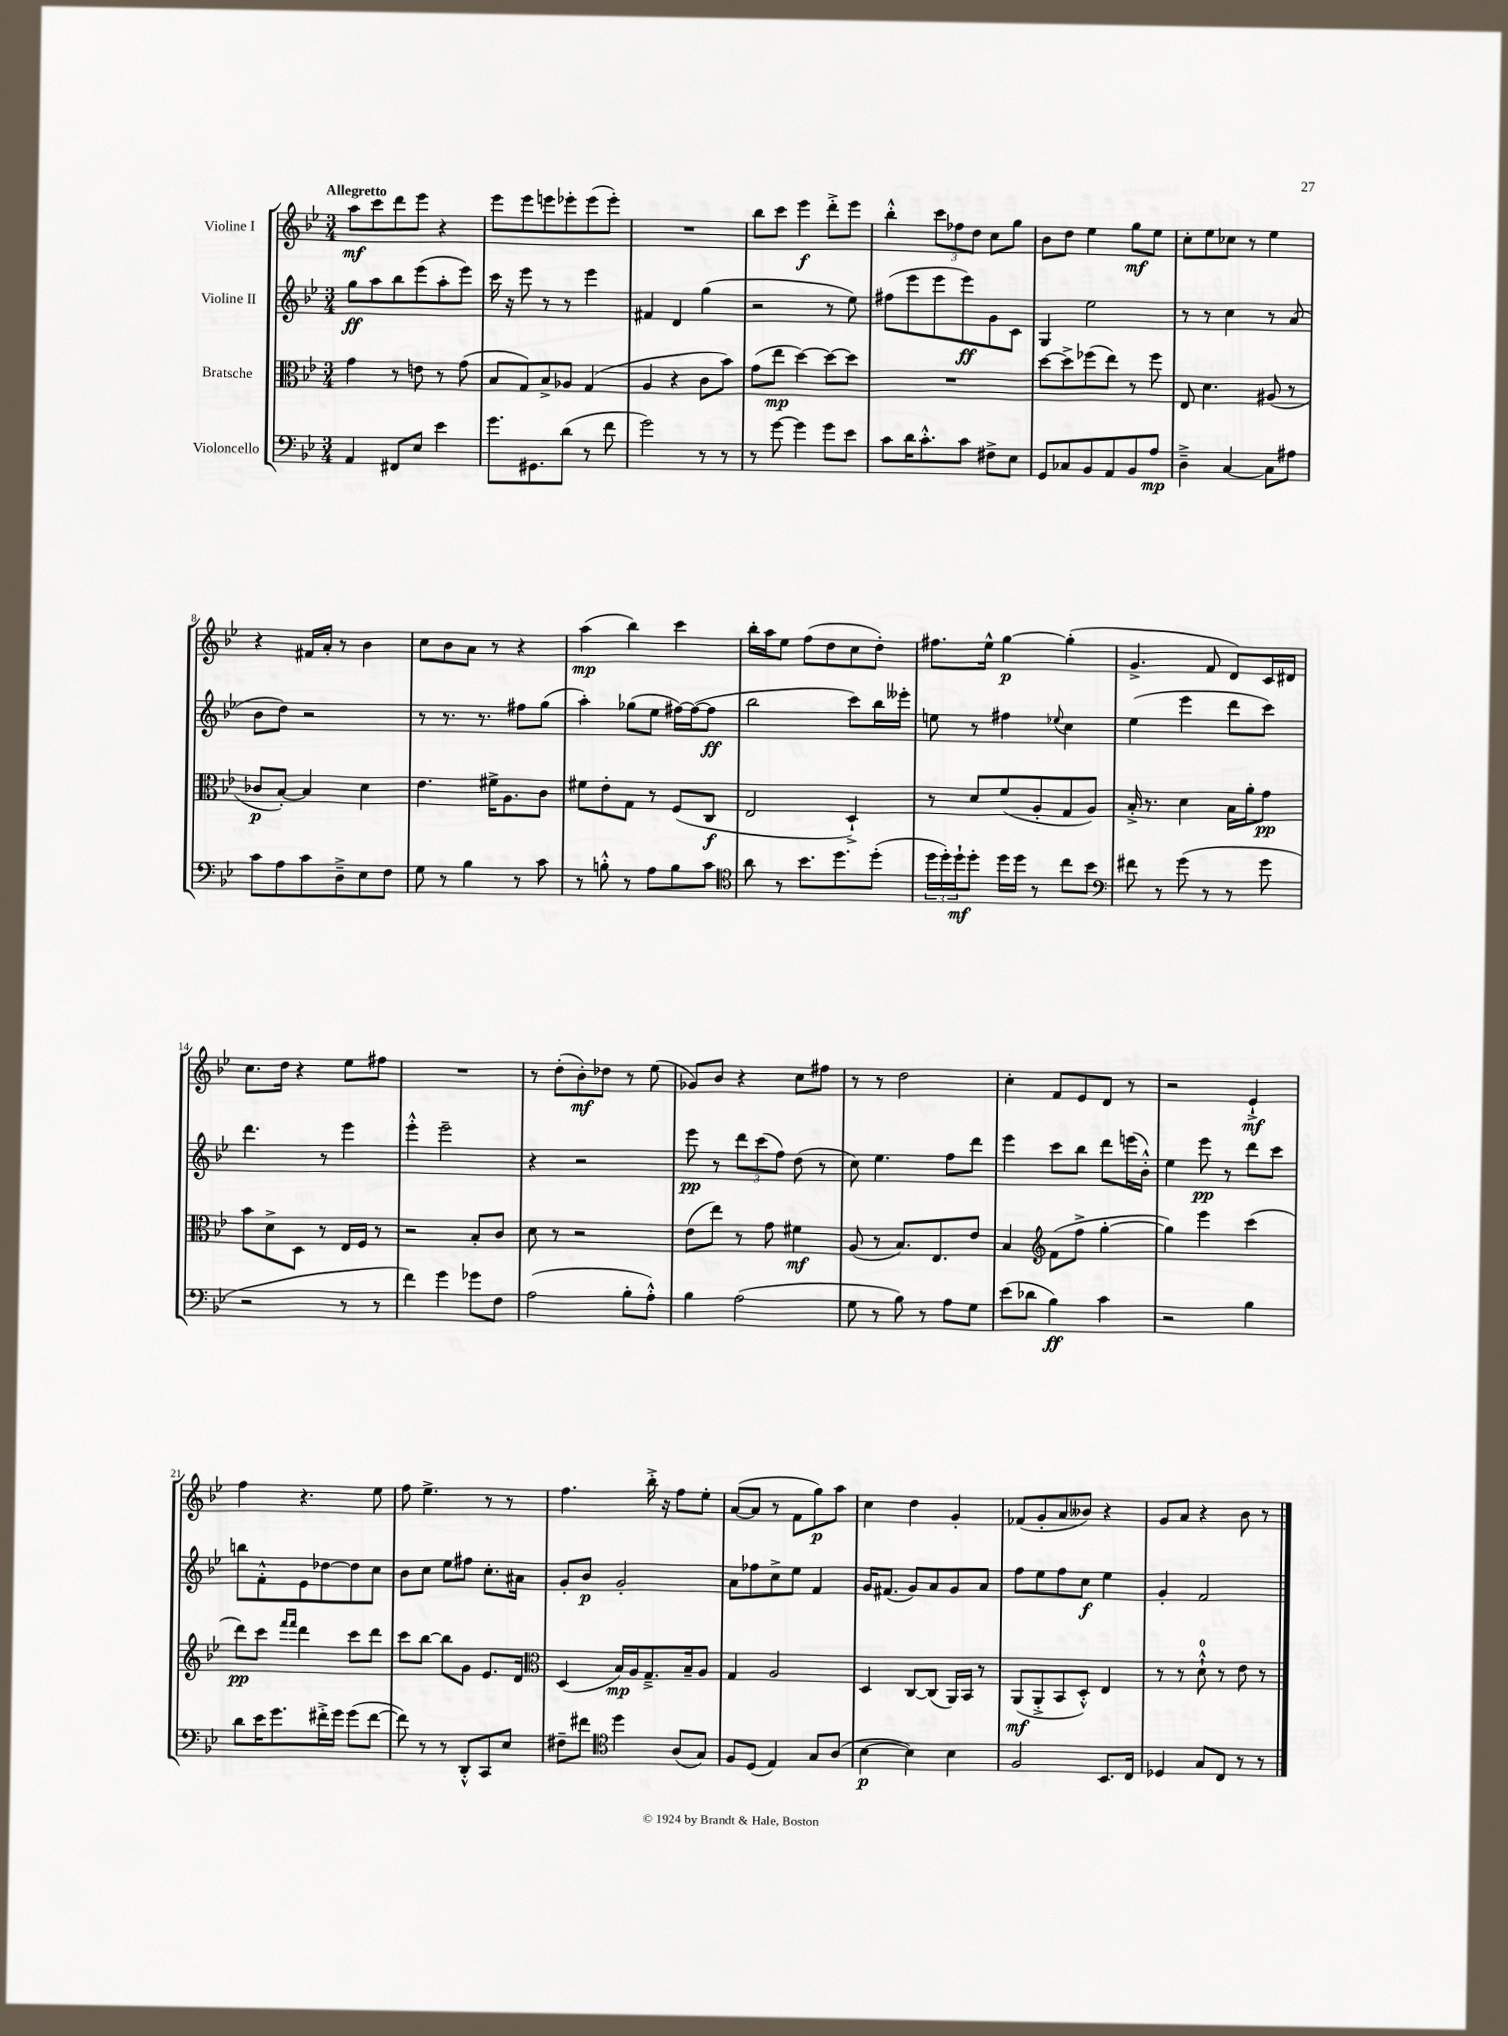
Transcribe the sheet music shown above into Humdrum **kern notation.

**kern	**kern	**kern	**kern
*staff4	*staff3	*staff2	*staff1
*clefF4	*clefC3	*clefG2	*clefG2
*k[b-e-]	*k[b-e-]	*k[b-e-]	*k[b-e-]
*M3/4	*M3/4	*M3/4	*M3/4
4AA/	4g\	8gg\L	8aa\L
.	.	8aa\	8ccc\
8FF#/L	8r	8bb-\	8ddd\
8E-/J	8e\	(8eee-\	8eee-\J
4e-\	8r	8aa'\	4r
.	(8g\	8eee-\J)	.
=	=	=	=
8.g\L	8B-/L	16ccc\	8eee-\L
.	.	16r	.
.	8G/)	8eee-\	8eee-\
8.GG#\	.	.	.
.	8B-^/	8r	8eee\
(8d\J	8A-/J	8r	8eee-'\
8r	(4G/	4eee-\	(8eee-\
8f\	.	.	8eee-'\J)
=	=	=	=
2g\)	4A/	4f#/	2.r
.	4r	4d/	.
8r	8c\L	(4gg\	.
8r	8b-\J)	.	.
=	=	=	=
8r	(8g\L	2r	8bb-\L
[8g\	8ee-\J	.	8ccc\J
4g\]	[4dd\)	.	4eee-\
8g\L	8dd\_L	8r	8ddd'^\L
8e-\J	8dd\]J	8ee-\)	8eee-\J
=	=	=	=
8c\L	2.r	(8ff#\L	4bb-'^^\
16d\K	.	8eee-\	.
8.c'^^\	.	.	.
.	.	8eee-\	12ccc\L
.	.	.	12ff-\
8c\J	.	8eee-\)	.
.	.	.	12dd\J
8F#^\L	.	8g\	8cc\L
8E-\J	.	8c\J	8gg\J
=	=	=	=
8GG/L	[8dd\L	4G/	8b-\L
8C-/	8dd^\]	.	8dd\J
8BB-/	(8ff-\	2ee-\	4ee-\
8AA/	8ee-\J)	.	.
8BB-/	8r	.	8gg\L
8A/J	8ff-\	.	8ee-\J
=	=	=	=
4D~^\	8E-/	8r	8cc'\L
.	4.d\	8r	8ee-\
[4C/	.	4cc\	8cc-\J
.	.	.	8r
8C\]L	(8A#/	8r	4ee-\
8A#\J	8r	(8a/	.
=	=	=	=
8c\L	8c-/L	8b-\L	4r
8A\	[8B-'/J)	8dd\J)	.
8c\	4B-/]	2r	16f#/LL
.	.	.	16a'/JJ
8D~^\	.	.	8r
8E-\	4d\	.	4b-\
8F\J	.	.	.
=	=	=	=
8G\	4.e-\	8r	8cc\L
8r	.	8.r	8b-\
4B-\	.	.	8a\J
.	.	8.r	.
.	16f#^\LK	.	8r
.	8.A\	.	.
8r	.	8ff#\L	4r
8c\	8c\J	(8gg\J	.
=	=	=	=
8r	8f#\L	4aa'\)	(4aa\
8B'^^\	8e-'\	.	.
8r	8G\J	(8gg-\L	4bb-\)
8A\L	8r	8ee-\J	.
8B\	(8F/L	[16ff#\LL)	4ccc\
.	.	(16ff#\_J	.
8c\J	8C/J	8ff#\]J	.
=	=	=	=
*clefC4	*	*	*
8a\	2E-/	2bb-\	16bb-'\LL
.	.	.	16aa\J
8r	.	.	8ee-\J
8.b-\L	.	.	(8ff\L
.	.	.	8dd\
8.dd\	.	.	.
.	4D`^/)	8ccc\L)	8cc\
(8dd'\J	.	16bb-\L	8dd'\J)
.	.	16eee--'\JJ	.
=	=	=	=
24dd\LL	8r	8ee\	8.ff#\L
24dd'\)	.	.	.
24dd`\J	.	.	.
8dd'\J	8d/L	8r	.
.	.	.	16ee-^^\Jk
16dd\LL	(8f/	4ff#\	[4gg\
16dd\JJ	.	.	.
8r	8A'/	.	.
.	.	8qqee-/	.
8cc\L	8G/	4cc\	(4gg'\]
8b-\J	8A/J)	.	.
=	=	=	=
*clefF4	*	*	*
8f#\	16B-'^/	(4ee-\	4.g^/
.	8.r	.	.
8r	.	.	.
(8g\	4d\	4eee-\	.
8r	.	.	8f/
8r	16B-\LL	8ddd\L	8d/L)
.	16a'\J	.	.
8g\	8g\J	8ccc\J)	16c/L
.	.	.	16d#/JJ
=	=	=	=
2r	8b-\L	4.ddd\	8.cc\L
.	8d^\	.	.
.	.	.	16dd\Jk
.	8D\J	.	4r
.	8r	8r	.
8r	16E-/LL	4eee-\	8ee-\L
.	16F/JJ	.	.
8r	8r	.	8ff#\J
=	=	=	=
4f\)	2r	4eee-'^^\	2.r
4g\	.	2eee-~\	.
8g-\L	8B-'/L	.	.
8F\J	8c/J	.	.
=	=	=	=
(2A\	8d\	4r	8r
.	8r	.	(8dd'\L
.	2r	2r	8b-'\)
.	.	.	8dd-\J
8B-'\L	.	.	8r
8A'^^\J)	.	.	(8ee-\
=	=	=	=
4B-\	(8e-\L	8eee-\	8g-/L)
.	8ee-\J)	8r	8b-/J
(2A\	8r	12ddd\L	4r
.	.	(12ccc\	.
.	8g\	.	.
.	.	12ff\J)	.
.	4f#\	(8dd\	8cc\L
.	.	8r	8ff#\J
=	=	=	=
8G\	(8A/	8cc\)	8r
8r	8r	4.ee-\	8r
8B-\)	8.B-/L)	.	2dd\
8r	.	.	.
.	8.E-/	.	.
8A\L	.	8ff\L	.
8G\J	8e-/J	8ddd\J	.
=	=	=	=
(8e-\L	4B-/	4eee-\	4cc'\
8d-\J	.	.	.
*	*clefG2	*	*
4B-\)	(8f\L	8ccc\L	8f/L
.	8ff^\J	8bb-\J	8e-/
4c\	[4gg'\	8ddd\L	8d/J
.	.	(16eee\L	8r
.	.	16b-'^^\JJ)	.
=	=	=	=
2r	4gg\])	4ee-\	2r
.	4eee-\	8eee-\	.
.	.	8r	.
4B-\	(4ccc\	8ddd\L	4e-`^/
.	.	8ccc\J	.
=	=	=	=
8d\L	8ddd\L)	8bb\L	4ff\
16e-\K	8ccc\J	8f'^^\	.
8.g\	.	.	.
.	16qqfff/LL	.	.
.	16qqfff/JJ	.	.
.	4ddd\	8e-\	4.r
16f#'^\L	.	[8dd-\	.
16g\JJ	.	.	.
(8g\L	8ccc\L	8dd-\]	.
[8f#\J	8ddd\J	8cc\J	8ee-\
=	=	=	=
8f#\])	8ccc\L	8b-\L	8ff\
8r	[8bb-\J	8cc\J	4.ee-^\
8r	8bb-\]L	8ee-\L	.
8DD'^^/L	8g\J	8ff#\J	.
8CC/	8.e-/L	8.cc'\L	8r
8E-/J	.	.	8r
.	16d/Jk	16a#\Jk	.
=	=	=	=
*	*clefC3	*	*
8F#~\L	(4D/	8g'/L	4.ff\
8f#\J	.	8b-/J	.
*clefC4	*	*	*
4dd\	16B-/LL)	2g'/	.
.	16A/J	.	.
.	8.G~^/	.	16bb-'^\
.	.	.	16r
(8A/L	.	.	8ff\L
.	16B-~/k	.	.
8G/J)	8A/J	.	8ee-'\J
=	=	=	=
8F/L	4G/	8a\L	([8a/L
(8D/J	.	8ff-\	8a/]J
4E-/)	2A/	8cc^\	8r
.	.	8ee-\J	8f\L
8G/L	.	4f/	8gg\)
(8A/J	.	.	8aa\J
=	=	=	=
[4B-\	4D/	16g/LK	4cc\
.	.	(8.f#/J	.
4B-\])	[8C/L	8g/L)	4dd\
.	(8C/]J	8a/	.
4B-\	16AA/LL)	8g/	4g'/
.	16BB-/JJ	.	.
.	8r	8a/J	.
=	=	=	=
2F/	(8AA/L	8ff\L	(8f-/L
.	8AA'^/	8ee-\	8g'/
.	8BB-/	8ff\	8a/
.	8D'^^/J)	8cc\J	8b--/J)
8.BB-/L	4E-/	4ee-\	4r
16C/Jk	.	.	.
=	=	=	=
4D-/	8r	4g'/	8g/L
.	8r	.	8a/J
8G/L	8d`^^\	2f/	4r
8C/J	8r	.	.
8r	8e-\	.	8b-\
8r	8r	.	8r
==	==	==	==
*-	*-	*-	*-
